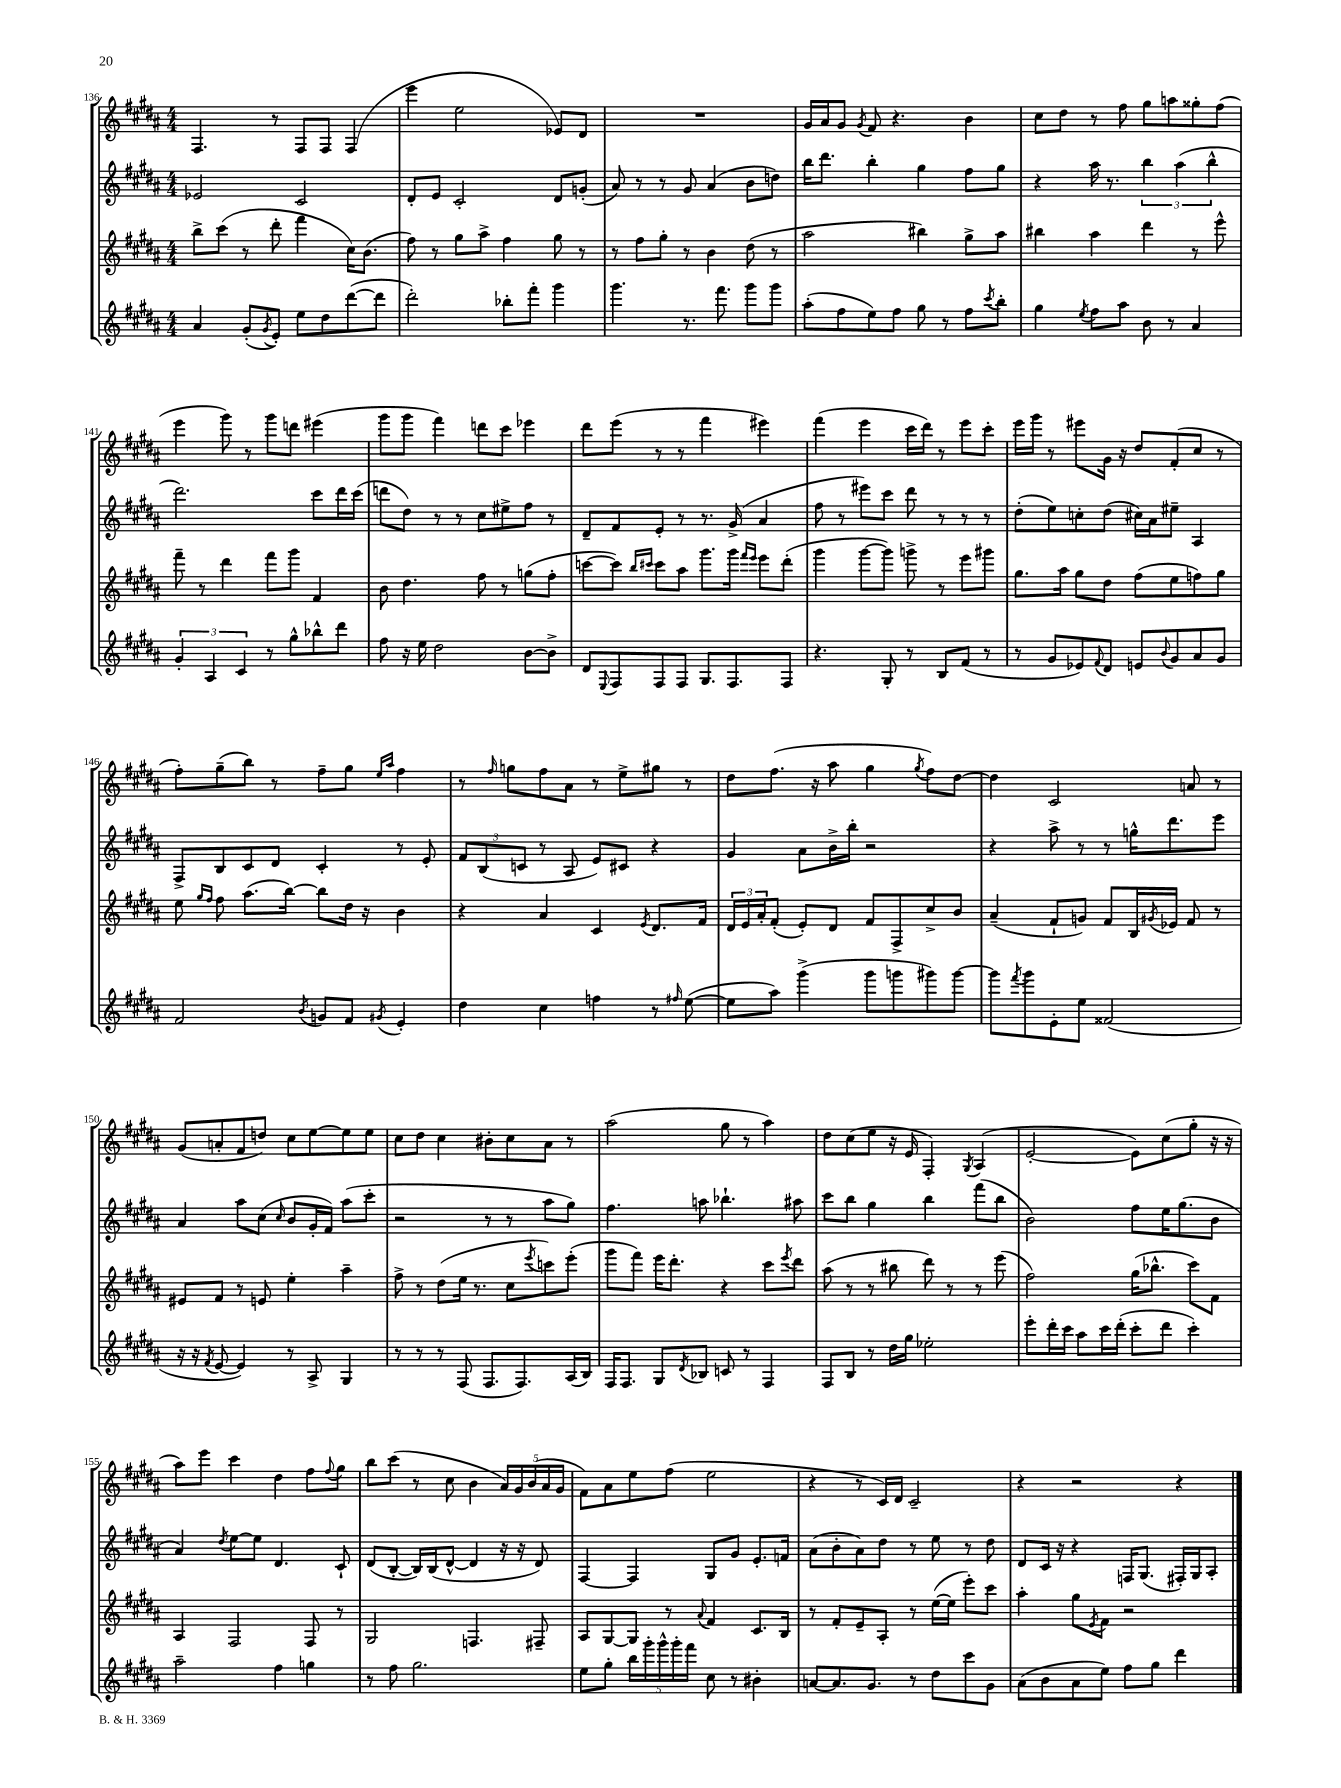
<<
\new StaffGroup <<
\new Staff = "s0" {
    \clef treble \key b \major \numericTimeSignature \time 4/4
    fis4. r8 fis8 fis8 fis4( |
    e'''4 e''2 ees'8) dis'8 |
    R1 |
    gis'16 ais'16 gis'8 \acciaccatura { gis'8 } fis'8 r4. b'4 |
    cis''8 dis''8 r8 fis''8 gis''8 a''8 gisis''8-. fis''8( |
    e'''4 gis'''8) r8 gis'''8 d'''8 eis'''4( |
    gis'''8 gis'''8 fis'''4) d'''8 cis'''8 ees'''4 |
    dis'''8 e'''8( r8 r8 fis'''4 eis'''4) |
    fis'''4( e'''4 cis'''16 dis'''16) r8 e'''8 cis'''8-. |
    e'''16 gis'''16 r8 eis'''8 gis'16 r16 dis''8 fis'8-.( cis''8 r8 |
    fis''8-.) gis''8--( b''8) r8 fis''8-- gis''8 \grace { e''16 ais''16 } fis''4 |
    r8 \grace { fis''16 } g''8 fis''8 ais'8 r8 e''8-> gis''8 r8 |
    dis''8 fis''8.( r16 ais''8 gis''4 \acciaccatura { gis''8 } fis''8) dis''8~ |
    dis''4 cis'2 a'8 r8 |
    gis'8( a'8-. fis'8 d''8) cis''8 e''8~ e''8 e''8 |
    cis''8 dis''8 cis''4 bis'8-. cis''8 ais'8 r8 |
    ais''2( gis''8 r8 ais''4) |
    dis''8 cis''8( e''8 r16 e'16 fis4-.) \acciaccatura { gis8 } ais4( |
    e'2~-. e'8) cis''8( gis''8-. r16 r16 |
    ais''8) e'''8 cis'''4 dis''4 fis''8 \appoggiatura { fis''8 } gis''8 |
    b''8 cis'''8( r8 cis''8 b'4 \tuplet 5/4 { ais'16) gis'16 b'16( ais'16 gis'16 } |
    fis'8) ais'8 e''8 fis''8( e''2 |
    r4 r8 cis'16) dis'16 cis'2-- |
    r4 r2 r4 \bar "|." |
}
\new Staff = "s1" {
    \clef treble \key b \major \numericTimeSignature \time 4/4
    ees'2 cis'2 |
    dis'8-. e'8 cis'2-. dis'8 g'8-.( |
    ais'8) r8 r8 gis'8 ais'4( b'8 d''8) |
    b''16 dis'''8. b''4-. gis''4 fis''8 gis''8 |
    r4 ais''16 r8. \tuplet 3/2 { b''4 ais''4( b''4-^ } |
    dis'''2.) cis'''8 dis'''16 cis'''16( |
    d'''8 dis''8) r8 r8 cis''8 eis''8-> fis''8 r8 |
    dis'8-- fis'8 e'8-. r8 r8. gis'16->( ais'4 |
    fis''8 r8 eis'''8) cis'''8 dis'''8 r8 r8 r8 |
    dis''8-.( e''8) c''8-. dis''8( cis''16) ais'16 eis''8-- ais4 |
    fis8-> b8 cis'8 dis'8 cis'4-. r8 e'8-. |
    \tuplet 3/2 { fis'8 b8( c'8 } r8 ais8 e'8) cis'8 r4 |
    gis'4 ais'8 b'16-> b''16-. r2 |
    r4 ais''8-> r8 r8 g''16-^ dis'''8. e'''8 |
    ais'4 ais''8 cis''8( \grace { cis''16 } b'8 gis'16-. fis'16) ais''8( cis'''8-. |
    r2 r8 r8 ais''8 gis''8) |
    fis''4. a''8 bes''4.-! ais''8 |
    cis'''8 b''8 gis''4 b''4 fis'''8( b''8 |
    b'2) fis''8 e''16 gis''8.( b'8 |
    ais'4) \acciaccatura { dis''8 } e''8~ e''8 dis'4. cis'8-! |
    dis'8( b8~-. b16) b16( dis'8~-^ dis'4 r16 r16 dis'8) |
    fis4~ fis4 gis8 gis'8 e'8.-. f'16 |
    ais'8( b'8-. ais'8) dis''8 r8 e''8 r8 dis''8 |
    dis'8 cis'16 r16 r4 f16 gis8.( fis16-.) gis16 ais8-. \bar "|." |
}
\new Staff = "s2" {
    \clef treble \key b \major \numericTimeSignature \time 4/4
    b''8-> cis'''8( r8 dis'''8-. fis'''4 cis''16) b'8.( |
    fis''8) r8 gis''8 ais''8-> fis''4 gis''8 r8 |
    r8 fis''8 gis''8-. r8 b'4 dis''8( r8 |
    ais''2 bis''4) gis''8-> ais''8 |
    bis''4 ais''4 dis'''4 r8 e'''8-^ |
    fis'''8-- r8 dis'''4 fis'''8 gis'''8 fis'4 |
    b'8 dis''4. fis''8 r8 g''8( fis''8-. |
    c'''8~ c'''8) \grace { b''16 cis'''16 } cis'''8 ais''8 gis'''8. gis'''16 \grace { fis'''16 e'''16 } e'''8 dis'''8-.( |
    gis'''4 gis'''8~ gis'''8) g'''8-> r8 e'''8 gis'''8 |
    gis''8. ais''16 gis''8 dis''8 fis''8( e''8 f''8) gis''8 |
    e''8 \grace { gis''16 fis''16 } fis''8 ais''8.( b''16~) b''8 dis''16 r16 b'4 |
    r4 ais'4 cis'4 \acciaccatura { e'8 } dis'8. fis'16 |
    \tuplet 3/2 { dis'16 e'16 ais'16-. } fis'8-.( e'8-.) dis'8 fis'8 fis8-> cis''8-> b'8 |
    ais'4--( fis'8-! g'8) fis'8 b16 \acciaccatura { gis'8 } ees'16 fis'8 r8 |
    eis'8 fis'8 r8 e'8 e''4-. ais''4-- |
    fis''8-> r8 dis''8( e''16 r8. cis''8 \acciaccatura { e'''8 } c'''8) e'''8-.( |
    gis'''8 fis'''8) e'''16 dis'''8.-. r4 cis'''8 \acciaccatura { e'''8 } dis'''8 |
    ais''8( r8 r8 bis''8 dis'''8) r8 r8 e'''8( |
    fis''2) gis''16( bes''8.-^ cis'''8) fis'8 |
    ais4 fis2 fis8 r8 |
    gis2 f4. fis8-- |
    ais8 gis8~ gis8 r8 \appoggiatura { ais'8 } fis'4 cis'8. b16 |
    r8 fis'8-. e'8-- ais8-. r8 e''16~( e''16 e'''8-.) cis'''8 |
    ais''4-. gis''8 \acciaccatura { e'8 } fis'8 r2 \bar "|." |
}
\new Staff = "s3" {
    \clef treble \key b \major \numericTimeSignature \time 4/4
    ais'4 gis'8-.( \acciaccatura { gis'8 } e'8-.) e''8 dis''8 dis'''8~( dis'''8 |
    dis'''2-.) bes''8-. fis'''8-. gis'''4 |
    gis'''4. r8. fis'''8. gis'''8 gis'''8 |
    ais''8-.( fis''8 e''8) fis''8 gis''8 r8 fis''8 \acciaccatura { cis'''8 } b''8-. |
    gis''4 \acciaccatura { e''8 } fis''8 ais''8 b'8 r8 ais'4 |
    \tuplet 3/2 { gis'4-. ais4 cis'4 } r8 gis''8-^ bes''8-^ dis'''8 |
    fis''8 r16 e''16 dis''2 b'8~ b'8-> |
    dis'8 \appoggiatura { e8 } fis8 fis8 fis8 gis8. fis8. fis8 |
    r4. gis8-. r8 b8 fis'8( r8 |
    r8 gis'8 ees'8) \appoggiatura { fis'8 } dis'8 e'8 \appoggiatura { b'8 } gis'8 ais'8 gis'8 |
    fis'2 \acciaccatura { b'8 } g'8 fis'8 \acciaccatura { gis'8 } e'4-. |
    dis''4 cis''4 f''4 r8 \grace { fis''16 } e''8~( |
    e''8 ais''8) gis'''4->( gis'''8 g'''8 gis'''8) gis'''8~ |
    gis'''8 \acciaccatura { fis'''8 } gis'''8 e'8-. e''8 fisis'2( |
    r16 r16 \acciaccatura { fis'8 } e'8~ e'4) r8 ais8-> gis4 |
    r8 r8 r8 fis8( fis8. fis8.) ais16( b16) |
    fis16 fis8. gis8 \acciaccatura { dis'8 } bes8 c'8 r8 fis4 |
    fis8 b8 r8 dis''16 gis''16 ees''2-. |
    e'''8-. dis'''16-. cis'''16 ais''8 cis'''16 dis'''16-.( cis'''8-. dis'''8 cis'''4-.) |
    ais''2-- fis''4 g''4 |
    r8 fis''8 gis''2. |
    e''8 gis''8-. \tuplet 5/4 { b''16 gis'''16-. gis'''16-^ gis'''16-. fis'''16 } cis''8 r8 bis'4-. |
    a'8~ a'8. gis'8. r8 dis''8 cis'''8 gis'8 |
    ais'8( b'8 ais'8 e''8) fis''8 gis''8 dis'''4 \bar "|." |
}
>>
>>
\layout { \context { \Score currentBarNumber = #136 } }
